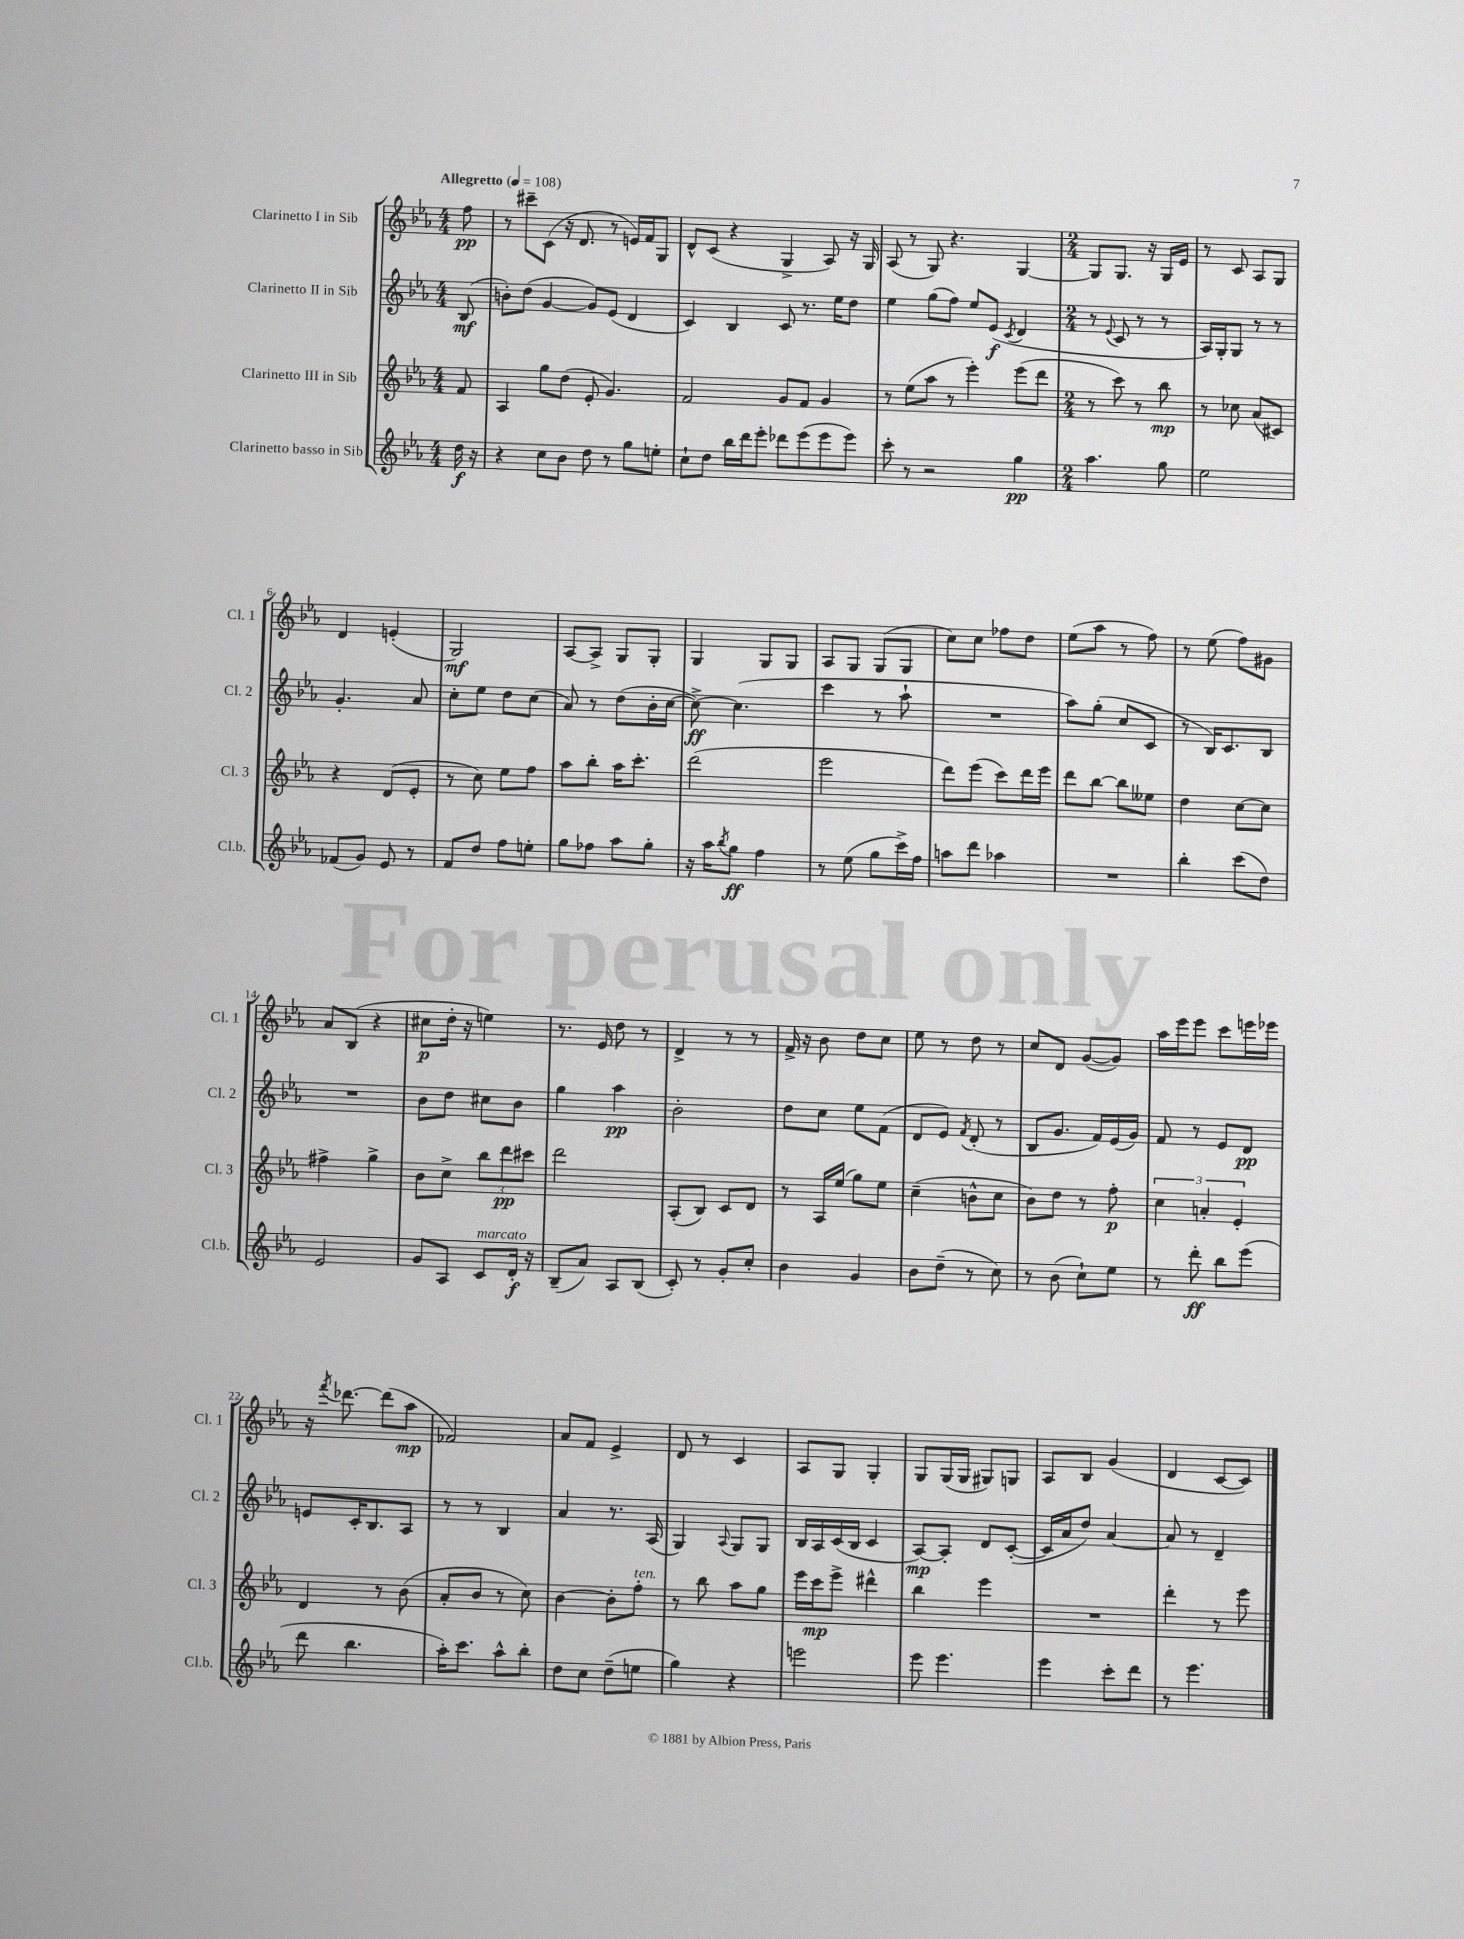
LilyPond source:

<<
\new StaffGroup <<
\new Staff = "s0" \with { instrumentName = "Clarinetto I in Sib" shortInstrumentName = "Cl. 1" } {
    \clef treble \key ees \major \numericTimeSignature \time 4/4 \partial 8 \tempo "Allegretto" 4 = 108
    f''8\pp |
    r8 cis'''8-- c'8( r16 d'8. r8 e'16) f'16 g8 |
    d'8-^ c'8( r4 g4-> aes8) r16 g16 |
    aes8( r8 g8) r4. g4~ |
    \numericTimeSignature \time 2/4 g8 g8. r16 g16 ees'16 |
    r8 c'8 aes8 g8 |
    d'4 e'4-.( |
    g2\mf) |
    aes8~ aes8-> g8 g8-. |
    g4 g8 g8 |
    aes8 g8 g8( g8 |
    c''8) c''8 fes''8 d''8 |
    ees''8( aes''8 r8 f''8) |
    r8 ees''8( f''8) gis'8 |
    aes'8 bes8( r4 |
    cis''8\p d''16-. r16 e''4) |
    r8. ees'16 d''8 r8 |
    d'4-> r8 r8 |
    f'16-> r16 bes'8 d''8 c''8 |
    ees''8 r8 d''8 r8 |
    c''8 d'8 g'8~( g'8) |
    aes''16 ees'''16 ees'''8 c'''8 e'''16 ees'''16 |
    r16 \acciaccatura { f'''8 } des'''8.~ des'''8( aes''8\mp |
    fes'2) |
    aes'8 f'8 ees'4-> |
    d'8 r8 c'4 |
    aes8 g8 g4-. |
    g8 g16( g16 gis8) g8 |
    aes8 bes8 g'4( |
    d'4 c'8~ c'8) \bar "|." |
}
\new Staff = "s1" \with { instrumentName = "Clarinetto II in Sib" shortInstrumentName = "Cl. 2" } {
    \clef treble \key ees \major \numericTimeSignature \time 4/4 \partial 8
    bes8\mf( |
    b'8-.) d''8( g'4~ g'8) ees'8( d'4 |
    c'4) bes4 c'8 r8. ees''16 d''8 |
    ees''4 g''8( f''8) ees''8 ees'8\f( \acciaccatura { c'8 } d'4 |
    \numericTimeSignature \time 2/4 r8 \appoggiatura { ees'8 } c'8 r8 r8 |
    aes16) g16-. g8 r8 r8 |
    g'4.-. aes'8 |
    c''8-. ees''8 d''8 c''8( |
    aes'8) r8 d''8( bes'16-. c''16~ |
    c''8~->\ff) c''4.( |
    c'''4 r8 aes''8-! |
    R2 |
    aes''8) g''8-.( c''8 c'8 |
    r8 bes16) c'8. bes8 |
    R2 |
    bes'8 d''8 cis''8 bes'8 |
    g''4 aes''4\pp |
    bes'2-. |
    d''8 c''8 ees''8 f'8( |
    d'8 ees'8) \acciaccatura { f'8 } d'8-.( r8 |
    bes8 g'8. f'16) ees'16( g'16) |
    f'8 r8 ees'8 d'8\pp |
    e'8 c'16-. bes8. aes8 |
    r8 r8 bes4 |
    aes'4 r8. aes16( |
    g4) \appoggiatura { aes8 } g8 g8 |
    bes16 aes16 c'16( bes16 c'4 |
    aes8~\mp) aes8-. d'8 c'8~-.( |
    c'16 aes'16 d''8) aes'4~ |
    aes'8 r8 d'4-- \bar "|." |
}
\new Staff = "s2" \with { instrumentName = "Clarinetto III in Sib" shortInstrumentName = "Cl. 3" } {
    \clef treble \key ees \major \numericTimeSignature \time 4/4 \partial 8
    f'8 |
    aes4 g''8 d''8( ees'8-. g'4.) |
    f'2 g'8 f'8 g'4 |
    r8 ees''8( aes''8 r8 ees'''4-.) ees'''8( d'''8 |
    \numericTimeSignature \time 2/4 r8 c'''8) r8 bes''8\mp |
    r8 ces''8 aes'8( cis'8) |
    r4 d'8( ees'8-. |
    r8 c''8) ees''8 f''8 |
    aes''8 bes''8-. aes''16 c'''8.-. |
    d'''2( |
    ees'''2 |
    d'''8) ees'''8( c'''8) d'''16 ees'''16 |
    d'''8 bes''8~ bes''8 eeses''8 |
    d''4 c''8~ c''8 |
    fis''4-> g''4-> |
    bes'8 c''8-> \tuplet 3/2 { bes''8 d'''8\pp cis'''8 } |
    d'''2 |
    aes8-.( bes8) c'8 d'8 |
    r8 aes16 ees''16( g''8) ees''8 |
    c''4--( b'8-^ c''8 |
    bes'8) d''8 r8 f''8-.\p |
    \tuplet 3/2 { c''4 a'4-. ees'4-. } |
    d'4 r8 bes'8( |
    aes'8-. bes'8 r8 c''8) |
    bes'4~ bes'8-. f''8-.^\markup { \italic "ten." } |
    r8 bes''8 aes''8 g''8 |
    ees'''16 c'''16\mp ees'''8-> dis'''4-^ |
    bes''4 ees'''4 |
    R2 |
    d'''4-. r8 ees'''8 \bar "|." |
}
\new Staff = "s3" \with { instrumentName = "Clarinetto basso in Sib" shortInstrumentName = "Cl.b." } {
    \clef treble \key ees \major \numericTimeSignature \time 4/4 \partial 8
    d''16\f r16 |
    r4 c''8 bes'8 d''8 r8 g''8 e''8-. |
    c''8-! d''8 bes''16 d'''16 ees'''8-. des'''8 ees'''8( ees'''8 ees'''8) |
    c'''8-. r8 r2 g''4\pp |
    \numericTimeSignature \time 2/4 aes''4. g''8 |
    ees''2 |
    fes'8( g'8) ees'8 r8 |
    f'8 d''8 f''8 e''8-. |
    g''8 fes''8 aes''8 g''8-. |
    r16 aes''16 \acciaccatura { bes''8 } g''8\ff f''4 |
    r8 ees''8( g''8 c'''16->) f''16 |
    a''8 d'''8 aes''4 |
    R2 |
    bes''4-. c'''8( d''8) |
    ees'2 |
    g'8 aes8 c'8^\markup { \italic "marcato" } d'16-.\f r16 |
    bes8--( aes'8) aes8 bes8( |
    c'8-.) r8 g'8-. c''8-. |
    bes'4 g'4 |
    bes'8 d''8--( r8 c''8) |
    r8 bes'8( c''8-!) ees''8 |
    r8 d'''8-.\ff bes''8 ees'''8( |
    d'''8 bes''4. |
    aes''16-.) c'''8. aes''8-^ bes''8-. |
    d''8 c''8 d''8--( e''8 |
    g''4) r4 |
    e'''2 |
    ees'''8 ees'''4. |
    ees'''4 c'''8-. d'''8 |
    r8 ees'''4. \bar "|." |
}
>>
>>
